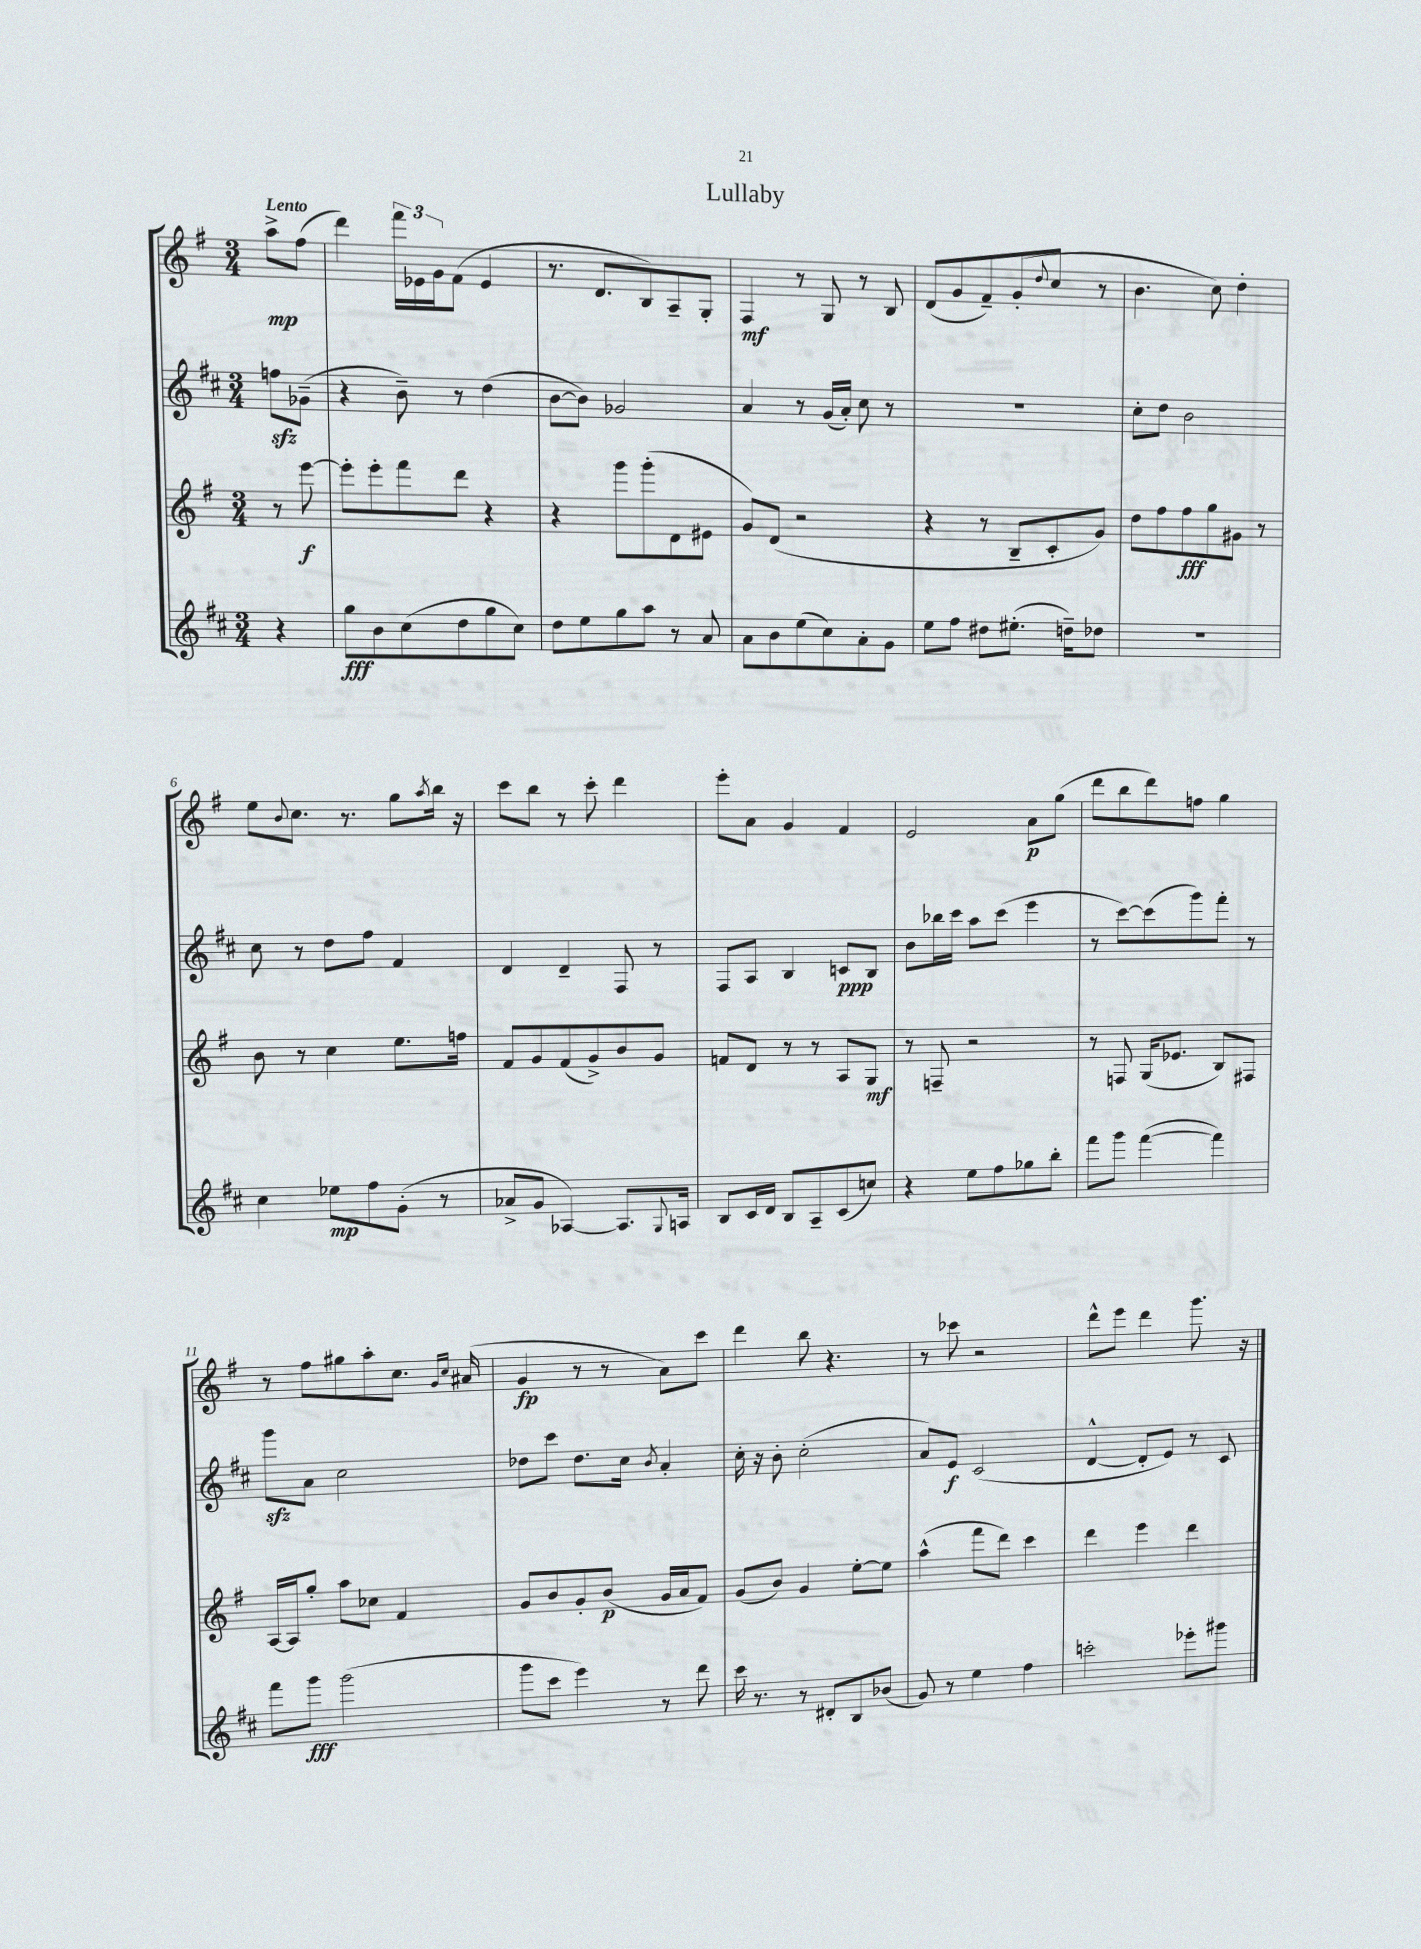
\header { title = "Lullaby" }
<<
\new StaffGroup <<
\new Staff = "s0" {
    \clef treble \key g \major \numericTimeSignature \time 3/4 \partial 4 \tempo "Lento"
    a''8->\mp fis''8( |
    d'''4) \tuplet 3/2 { fis'''16 ees'16 g'16 } fis'8( ees'4 |
    r8. d'8. b8) a8-- g8-. |
    fis4\mf r8 g8 r8 b8 |
    d'8( g'8 fis'8--) g'8-.( \appoggiatura { d''8 } c''8 r8 |
    b'4. c''8) d''4-. |
    e''8 \appoggiatura { b'8 } c''8. r8. g''8 \acciaccatura { a''8 } b''16 r16 |
    c'''8 b''8 r8 c'''8-. d'''4 |
    e'''8-. a'8 g'4 fis'4 |
    e'2 a'8\p g''8( |
    d'''8 b''8 d'''8) f''8 g''4 |
    r8 fis''8 gis''8 a''8-. c''8. \grace { g'16 c''16 } ais'16( |
    g'4\fp r8 r8 a'8) c'''8 |
    d'''4 b''8 r4. |
    r8 ces'''8 r2 |
    d'''8-^ e'''8 d'''4 g'''8. r16 \bar "|." |
}
\new Staff = "s1" {
    \clef treble \key d \major \numericTimeSignature \time 3/4 \partial 4
    f''8\sfz ges'8--( |
    r4 b'8--) r8 d''4( |
    b'8~ b'8) ges'2 |
    a'4 r8 g'16( a'16-.) cis''8 r8 |
    R2. |
    cis''8-. d''8 b'2 |
    cis''8 r8 d''8 fis''8 fis'4 |
    d'4 d'4-- fis8 r8 |
    fis8 a8 b4 c'8\ppp b8 |
    b'8 bes''16 cis'''16 a''8 cis'''8( e'''4 |
    r8 cis'''8~) cis'''8( g'''8) fis'''8-. r8 |
    g'''8\sfz a'8 cis''2 |
    des''8 cis'''8 des''8. cis''16 \acciaccatura { b'8 } a'4-. |
    cis''16-. r16 b'8-. cis''2-.( |
    a'8) e'8\f cis'2( |
    d'4~-^ d'8-. e'8) r8 cis'8 \bar "|." |
}
\new Staff = "s2" {
    \clef treble \key g \major \numericTimeSignature \time 3/4 \partial 4
    r8 e'''8~\f |
    e'''8-. e'''8-. fis'''8 d'''8 r4 |
    r4 g'''8 g'''8-.( d'8 eis'8 |
    g'8) d'8( r2 |
    r4 r8 b8-- c'8-. g'8) |
    d''8 fis''8 fis''8\fff g''8 gis'8 r8 |
    b'8 r8 c''4 e''8. f''16 |
    fis'8 g'8 fis'8( g'8->) b'8 g'8 |
    f'8 d'8 r8 r8 a8 g8\mf |
    r8 f8-- r2 |
    r8 f8 g16( ees'8. b8) fis8 |
    a16~ a16 g''8-. a''8 ces''8 fis'4 |
    g'8 b'8 g'8-. b'8\p( g'16 a'16 fis'8) |
    g'8( b'8) g'4 e''8~-. e''8 |
    a''4-^( fis'''8 d'''8) c'''4 |
    d'''4 e'''4 d'''4 \bar "|." |
}
\new Staff = "s3" {
    \clef treble \key d \major \numericTimeSignature \time 3/4 \partial 4
    r4 |
    g''8\fff b'8 cis''8( d''8 g''8 cis''8) |
    d''8 e''8 g''8 a''8 r8 a'8 |
    a'8 b'8 e''8( cis''8) a'8-. g'8 |
    e''8 fis''8 dis''8 eis''8.-.( d''16--) des''8 |
    R2. |
    cis''4 ees''8\mp fis''8 g'8-.( r8 |
    aes'8-> g'8 aes4~) aes8. \appoggiatura { g8 } a16 |
    b8 cis'16 d'16 b8 a8-- cis'8( c''8) |
    r4 e''8 fis''8 ges''8 b''8-. |
    fis'''8 g'''8 fis'''4~( fis'''4) |
    fis'''8 g'''8\fff g'''2( |
    g'''8 cis'''8 e'''4) r8 d'''8 |
    cis'''16 r8. r8 dis'8-. b8 bes'8( |
    g'8) r8 e''4 fis''4 |
    c'''2-. ees'''8-. gis'''8 \bar "|." |
}
>>
>>
